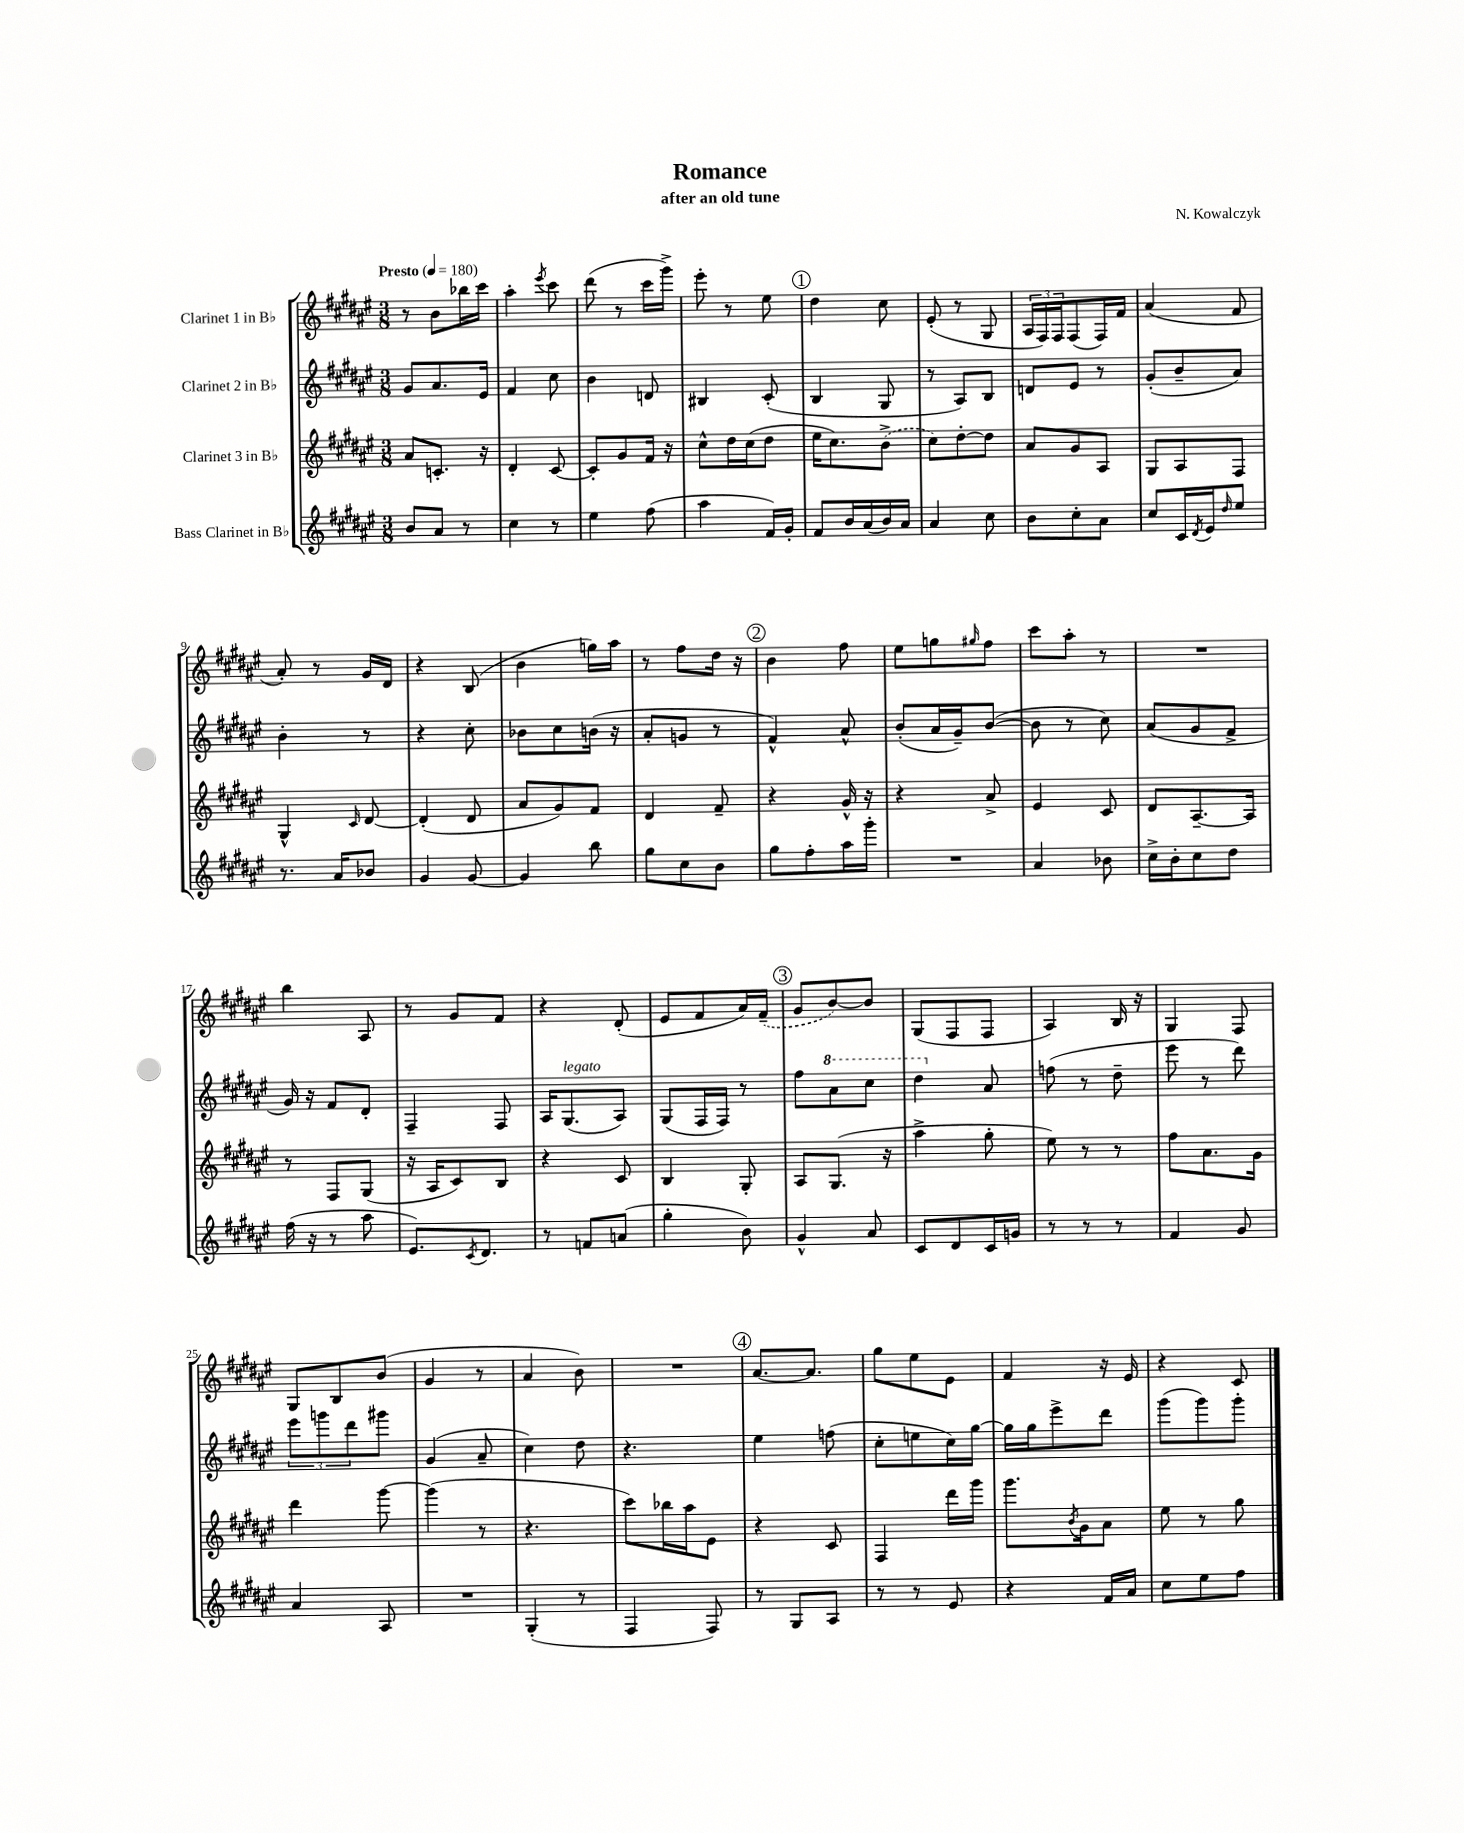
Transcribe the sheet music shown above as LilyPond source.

\header { title = "Romance" composer = "N. Kowalczyk" subtitle = "after an old tune" }
<<
\new StaffGroup <<
\new Staff = "s0" \with { instrumentName = "Clarinet 1 in Bb" } {
    \clef treble \key fis \major \numericTimeSignature \time 3/8 \tempo "Presto" 4 = 180
    r8 b'8 bes''16 cis'''16 |
    ais''4-. \acciaccatura { eis'''8 } cis'''8 |
    dis'''8( r8 cis'''16 gis'''16->) |
    eis'''8-. r8 eis''8 |
    \mark \markup { \circle "1" } dis''4 cis''8 |
    eis'8-.( r8 gis8 |
    \tuplet 3/2 { ais16 fis16) fis16 } fis8( fis16) fis'16 |
    ais'4( fis'8 |
    ais'8-.) r8 gis'16 dis'16 |
    r4 b8( |
    b'4 g''16) ais''16 |
    r8 fis''8 dis''16 r16 |
    \mark \markup { \circle "2" } b'4 fis''8 |
    eis''8 g''8 \grace { gis''16 } fis''8 |
    cis'''8 ais''8-. r8 |
    R4. |
    b''4 ais8 |
    r8 gis'8 fis'8 |
    r4 dis'8-.( |
    eis'8 fis'8 ais'16) \once \slurDashed fis'16--( |
    \mark \markup { \circle "3" } gis'8 b'8~) b'8 |
    gis8( fis8 fis8 |
    ais4) b16 r16 |
    gis4 fis8 |
    gis8 b8 b'8( |
    gis'4 r8 |
    ais'4 b'8) |
    R4. |
    \mark \markup { \circle "4" } ais'8.~ ais'8. |
    gis''8 eis''8 eis'8 |
    fis'4 r16 eis'16 |
    r4 cis'8 \bar "|." |
}
\new Staff = "s1" \with { instrumentName = "Clarinet 2 in Bb" } {
    \clef treble \key fis \major \numericTimeSignature \time 3/8
    gis'8 ais'8. eis'16 |
    fis'4 cis''8 |
    b'4 d'8 |
    bis4 cis'8-.( |
    \mark \markup { \circle "1" } b4 gis8 |
    r8 ais8) b8 |
    d'8 eis'8 r8 |
    gis'8-.( b'8-- ais'8) |
    b'4-. r8 |
    r4 cis''8-. |
    bes'8 cis''8 b'16( r16 |
    ais'8-. g'8 r8 |
    \mark \markup { \circle "2" } fis'4-^) ais'8-^ |
    b'8-.( ais'16 gis'16--) b'8~( |
    b'8 r8 cis''8) |
    ais'8( gis'8 fis'8-> |
    gis'16) r16 fis'8 dis'8-. |
    fis4-- fis8 |
    ais16 gis8.^\markup { \italic "legato" }( ais8) |
    gis8( fis16 fis16) r8 |
    \mark \markup { \circle "3" } fis''8 \ottava #1 ais''8 cis'''8 |
    dis'''4 \ottava #0 ais'8 |
    f''8( r8 dis''8-- |
    eis'''8 r8 dis'''8) |
    \tuplet 3/2 { eis'''8 g'''8 dis'''8 } gis'''8 |
    gis'4( ais'8-- |
    cis''4) dis''8 |
    r4. |
    \mark \markup { \circle "4" } eis''4 f''8( |
    cis''8-. e''8 cis''16) gis''16~ |
    gis''16 gis''16 eis'''8-> dis'''8 |
    gis'''8( gis'''8) gis'''8-. \bar "|." |
}
\new Staff = "s2" \with { instrumentName = "Clarinet 3 in Bb" } {
    \clef treble \key fis \major \numericTimeSignature \time 3/8
    ais'8 c'8.-. r16 |
    dis'4-. cis'8~ |
    cis'8-. gis'8 fis'16 r16 |
    cis''8-^ dis''16 cis''16( dis''8 |
    \mark \markup { \circle "1" } eis''16 cis''8.) \once \slurDashed b'8->( |
    cis''8) dis''8~-. dis''8 |
    ais'8 gis'8 ais8 |
    gis8 ais8 fis8 |
    gis4-^ \grace { cis'16 } dis'8~ |
    dis'4-.( dis'8 |
    ais'8 gis'8) fis'8 |
    dis'4 fis'8-- |
    \mark \markup { \circle "2" } r4 gis'16-^ r16 |
    r4 ais'8-> |
    eis'4 cis'8 |
    dis'8 ais8.~-- ais16 |
    r8 fis8 gis8( |
    r16 ais16 cis'8) b8 |
    r4 cis'8 |
    b4 gis8-. |
    \mark \markup { \circle "3" } ais8 gis8.( r16 |
    ais''4-> gis''8-. |
    eis''8) r8 r8 |
    fis''8 ais'8. gis'16 |
    dis'''4 gis'''8~ |
    gis'''4( r8 |
    r4. |
    cis'''8) bes''16 ais''16 eis'8 |
    \mark \markup { \circle "4" } r4 cis'8 |
    fis4 dis'''16 gis'''16 |
    gis'''8. \acciaccatura { b'8 } gis'16 ais'8 |
    eis''8 r8 gis''8 \bar "|." |
}
\new Staff = "s3" \with { instrumentName = "Bass Clarinet in Bb" } {
    \clef treble \key fis \major \numericTimeSignature \time 3/8
    b'8 ais'8 r8 |
    cis''4 r8 |
    eis''4 fis''8( |
    ais''4 fis'16) gis'16-. |
    \mark \markup { \circle "1" } fis'8 b'16 ais'16( b'16) ais'16 |
    ais'4 cis''8 |
    b'8 cis''8-. ais'8 |
    cis''8 cis'16 \acciaccatura { dis'8 } eis'16 \grace { dis''16 } eis''8 |
    r8. ais'16 bes'8 |
    gis'4 gis'8~ |
    gis'4 b''8 |
    gis''8 cis''8 b'8 |
    \mark \markup { \circle "2" } gis''8 fis''8-. ais''16 gis'''16-. |
    R4. |
    ais'4 bes'8 |
    cis''16-> b'16-. cis''8 dis''8 |
    fis''16( r16 r8 ais''8 |
    eis'8.) \acciaccatura { cis'8 } dis'8. |
    r8 f'8 a'8( |
    gis''4-. b'8) |
    \mark \markup { \circle "3" } gis'4-^ ais'8 |
    cis'8 dis'8 cis'16 g'16 |
    r8 r8 r8 |
    fis'4 gis'8 |
    ais'4 ais8 |
    R4. |
    gis4-.( r8 |
    fis4 fis8) |
    \mark \markup { \circle "4" } r8 gis8 ais8 |
    r8 r8 eis'8 |
    r4 fis'16 ais'16 |
    cis''8 eis''8 fis''8 \bar "|." |
}
>>
>>
